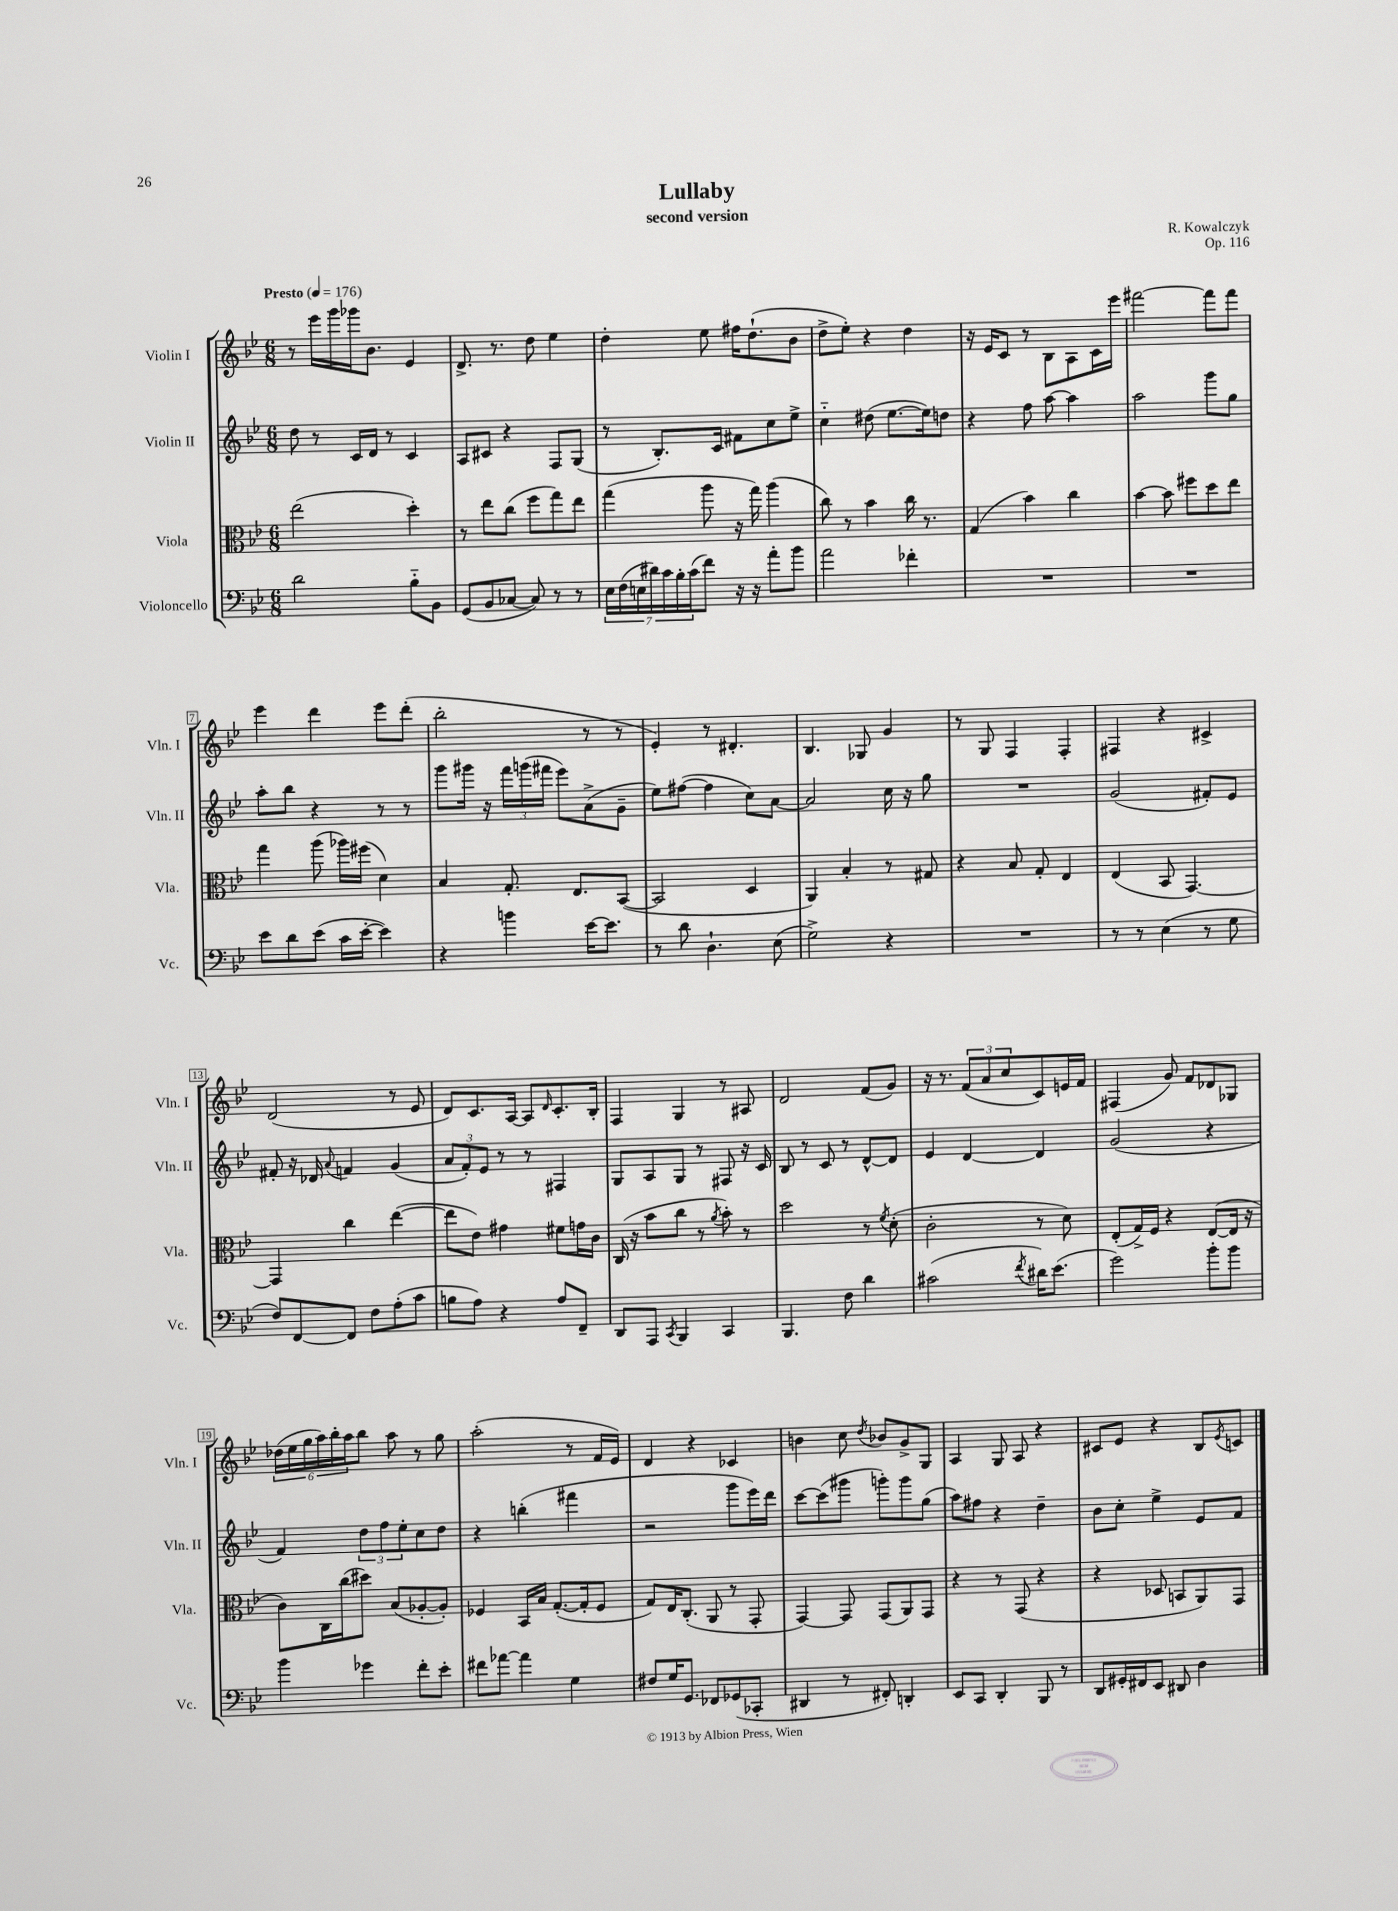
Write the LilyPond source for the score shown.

\header { title = "Lullaby" composer = "R. Kowalczyk" subtitle = "second version" opus = "Op. 116" }
<<
\new StaffGroup <<
\new Staff = "s0" \with { instrumentName = "Violin I" shortInstrumentName = "Vln. I" } {
    \clef treble \key bes \major \numericTimeSignature \time 6/8 \tempo "Presto" 4 = 176
    r8 ees'''16 g'''16 ges'''16 bes'8. ees'4 |
    d'8.-> r8. d''8 ees''4 |
    d''4-. ees''8 fis''16 d''8.-!( bes'8 |
    d''8-> ees''8-.) r4 d''4 |
    r16 ees'16 c'8 r8 bes8 a8 c'16 ees'''16 |
    fis'''2~ fis'''8 fis'''8 |
    ees'''4 d'''4 ees'''8 d'''8-.( |
    bes''2-. r8 r8 |
    ees'4-.) r8 dis'4.-. |
    bes4. ges8 g'4 |
    r8 g8 f4 f4-. |
    fis4 r4 cis'4-> |
    d'2( r8 ees'8 |
    d'8) c'8. a16~ a8 \grace { d'16 } c'8.-. bes16-. |
    f4 g4 r8 ais8 |
    d'2 f'8( g'8) |
    r16 r8. \tuplet 3/2 { f'8( a'8 c''8 } c'8) e'16 f'16 |
    fis4( g'8) f'8 des'8 ges8 |
    \tuplet 6/4 { des''16( ees''16 g''16 a''16) bes''16-. a''16 } bes''8 a''8 r8 g''8 |
    a''2-.( r8 f'16 ees'16) |
    d'4 r4 ces'4 |
    b'4 c''8 \acciaccatura { d''8 } bes'8 g'8-> g8 |
    a4 g8 a8 r4 |
    cis'8 ees'8 r4 bes8 \acciaccatura { ees'8 } c'8 \bar "|." |
}
\new Staff = "s1" \with { instrumentName = "Violin II" shortInstrumentName = "Vln. II" } {
    \clef treble \key bes \major \numericTimeSignature \time 6/8
    d''8 r8 c'16 d'16 r8 c'4 |
    a8 cis'8 r4 f8 g8( |
    r8 bes8.-.) c'16 fis'8 c''8 ees''8-> |
    c''4-_ dis''8( ees''8.~ ees''16) d''8 |
    r4 f''8 a''8~ a''4 |
    a''2 g'''8 g''8 |
    a''8-. bes''8 r4 r8 r8 |
    g'''8 gis'''16 r16 \tuplet 3/2 { f'''16 g'''16( fis'''16 } ees'''8) a'8->( g'8-- |
    ees''8) fis''8~( fis''4 c''8) a'8~ |
    a'2 c''16 r16 g''8 |
    R2. |
    g'2( fis'8-.) ees'8 |
    fis'8-. r16 des'16 \appoggiatura { a'8 } f'4 g'4( |
    \tuplet 3/2 { a'8 f'8-.) ees'8 } r8 r8 fis4 |
    g8 a8 g8 r8 fis8 r16 c'16 |
    bes8 r8 c'8 r8 d'8~-^ d'8 |
    ees'4 d'4~ d'4 |
    g'2( r4 |
    f'4) \tuplet 3/2 { d''8 f''8 ees''8-. } c''8 d''8 |
    r4 b''4-.( fis'''4 |
    r2 g'''8 ees'''16) d'''16 |
    c'''8~ c'''8( gis'''8 g'''8-.) g'''8 g''8( |
    a''8) fis''8 r4 d''4-- |
    bes'8 c''8-. ees''4-> ees'8 f'8 \bar "|." |
}
\new Staff = "s2" \with { instrumentName = "Viola" shortInstrumentName = "Vla." } {
    \clef alto \key bes \major \numericTimeSignature \time 6/8
    ees''2( d''4-.) |
    r8 ees''8 c''8( f''8 g''8) ees''8 |
    g''4( a''8 r16 g''16) a''4( |
    c''8) r8 bes'4 c''16 r8. |
    g4( bes'4) c''4 |
    bes'4~ bes'8 fis''8 d''8 ees''8 |
    g''4 a''8( aes''16) fis''16( d'4) |
    bes4 g8.-. ees8. bes,8~( |
    bes,2 d4 |
    a,4) bes4-. r8 gis8 |
    r4 bes8 g8-. ees4 |
    ees4( bes,8 g,4.~) |
    g,4 c''4 ees''4~( |
    ees''8 ees'8) gis'4 fis'8 g'16 c'16 |
    c16( r16 bes'8 c''8 r8 \acciaccatura { a'8 } bes'8-.) r8 |
    d''2 r8 \acciaccatura { f'8 } d'8-.( |
    c'2-. r8 d'8) |
    ees8-.( g16->) f16 r4 ees8~( ees16 r16 |
    c'8) c16 c''16( dis''8) bes8( aes8~-. aes8-.) |
    fes4 bes,16 bes16 g8.~-.( g16-. fes8 |
    g8) ees16 c8.-.( a,8 r8 g,8-. |
    g,4~) g,8 g,8( a,8) g,8 |
    r4 r8 g,8( r4 |
    r4 des8 b,8 a,8) g,8 \bar "|." |
}
\new Staff = "s3" \with { instrumentName = "Violoncello" shortInstrumentName = "Vc." } {
    \clef bass \key bes \major \numericTimeSignature \time 6/8
    d'2 bes8-_ bes,8 |
    g,8( bes,8 ces8~ ces8) r8 r8 |
    \tuplet 7/4 { ees16 f16( e16 dis'16) c'16 bes16-. c'16( } f'8) r16 r16 a'8-. bes'8 |
    a'2 fes'4-. |
    R2. |
    R2. |
    ees'8 d'8 ees'8( c'16 ees'16~-. ees'4) |
    r4 b'4 ees'16~ ees'8. |
    r8 d'8 d4.-! ees8( |
    g2->) r4 |
    R2. |
    r8 r8 ees4( r8 g8 |
    f8) f,8~ f,8 f8 a8-.( c'8 |
    b8 a8) r4 a8 f,8-- |
    d,8 a,,8 \acciaccatura { c,8 } bes,,4 c,4 |
    bes,,4. f8 d'4 |
    cis'2( \acciaccatura { f'8 } dis'16) ees'8.( |
    g'2) bes'8-. bes'8 |
    bes'4 ges'4 f'8-. ees'8-. |
    fis'8 aes'8~ aes'4 g4 |
    fis8 g16 g,8. fes,8 ges,8( ces,8-. |
    dis,4 r8 fis,8-.) d,4-. |
    ees,8 c,8 d,4-. bes,,8 r8 |
    d,8 gis,16-. fis,16 ees,8 dis,8 d4 \bar "|." |
}
>>
>>
\layout { \context { \Score \override BarNumber.stencil = #(make-stencil-boxer 0.1 0.3 ly:text-interface::print) } }
